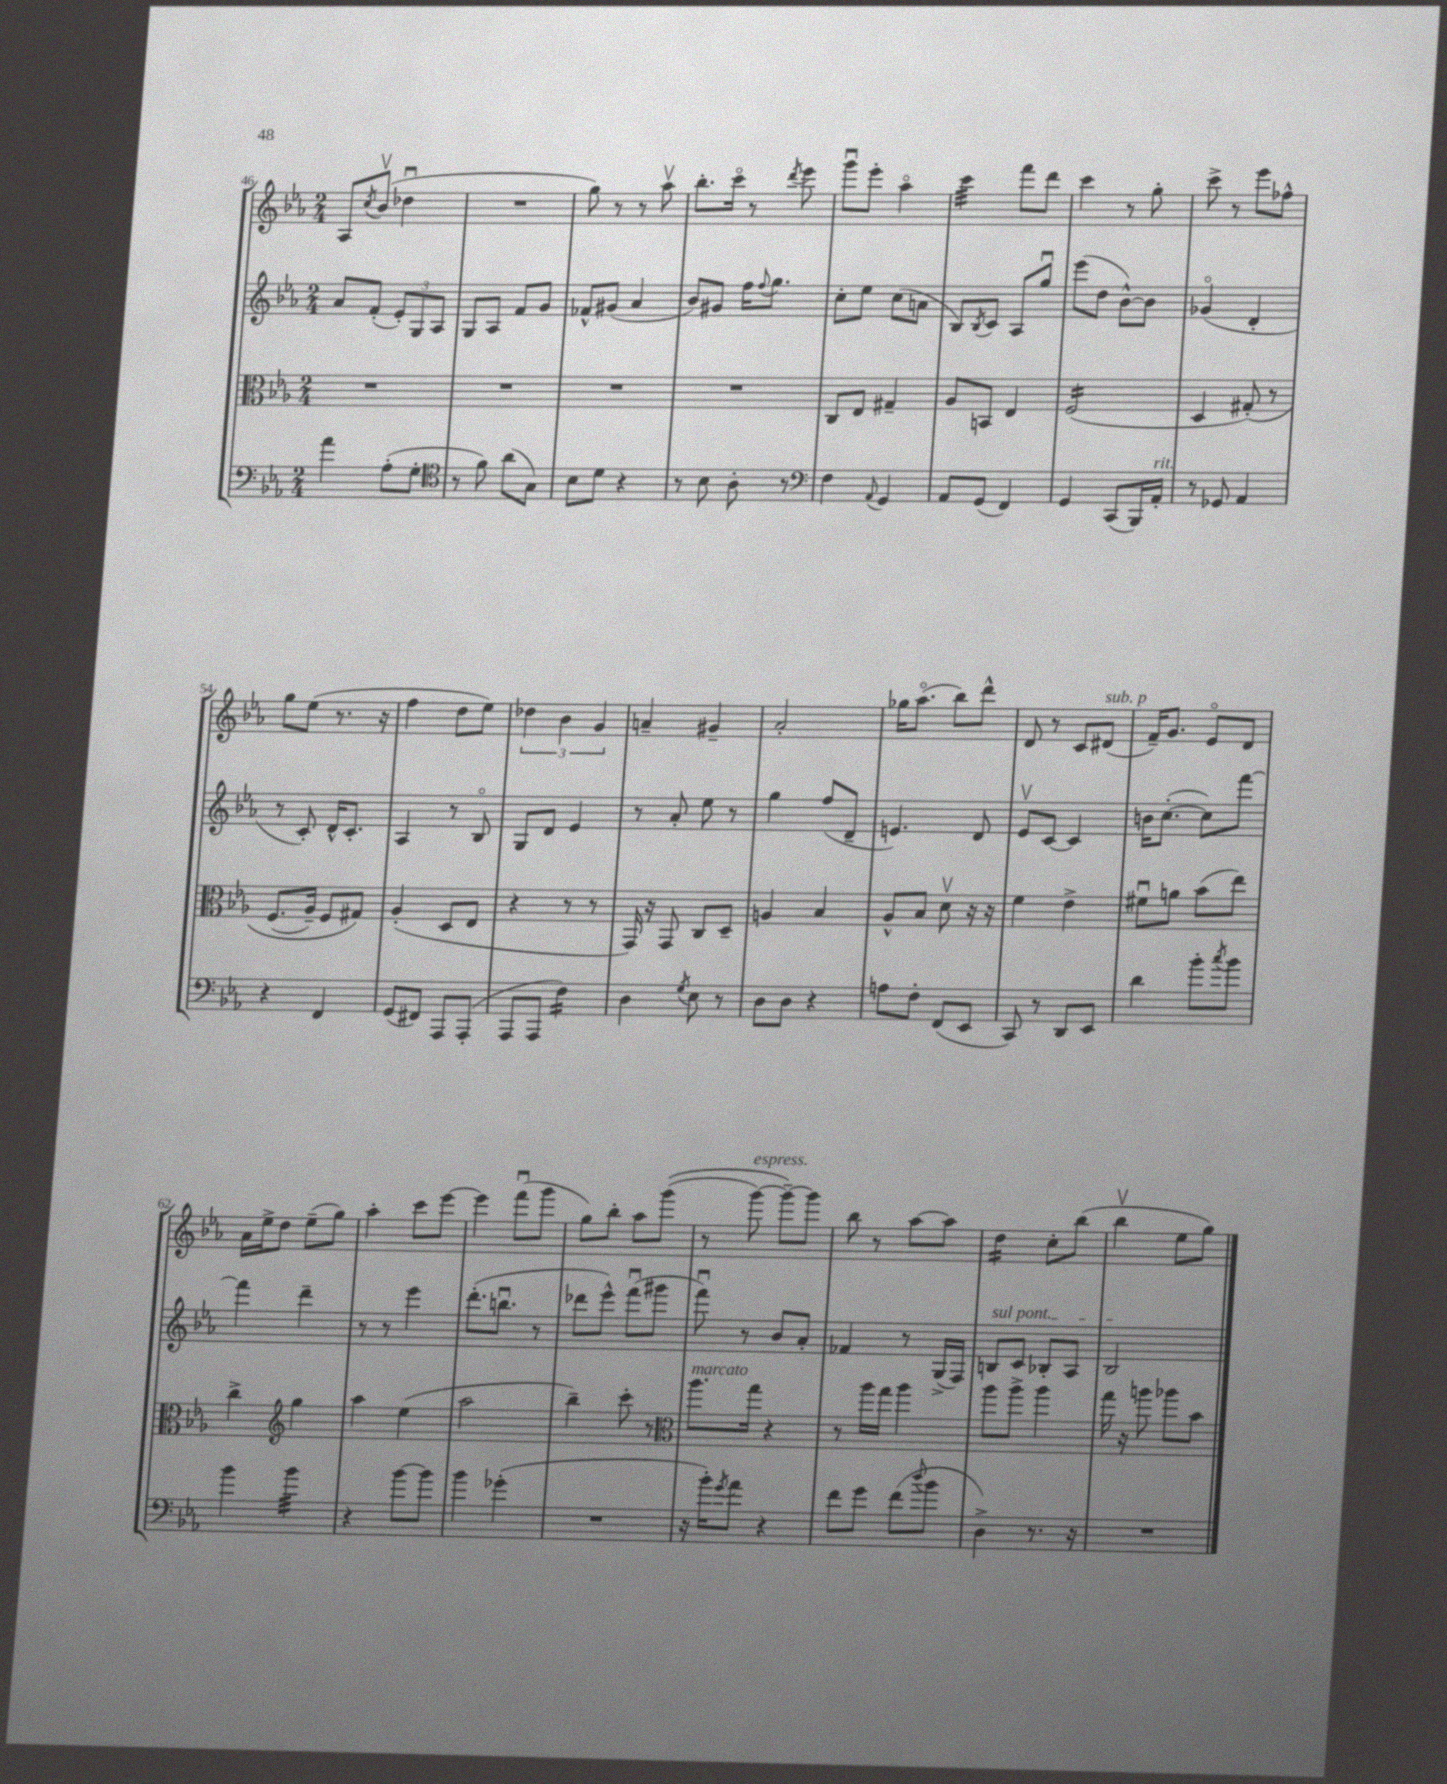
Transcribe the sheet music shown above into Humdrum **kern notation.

**kern	**kern	**kern	**kern
*staff4	*staff3	*staff2	*staff1
*clefF4	*clefC3	*clefG2	*clefG2
*k[b-e-a-]	*k[b-e-a-]	*k[b-e-a-]	*k[b-e-a-]
*M2/4	*M2/4	*M2/4	*M2/4
4a-	2r	8a-	8A-
.	.	.	8qcc
.	.	(8f'	(8b-v
(8A-'	.	12e-')	4dd-u
.	.	12G	.
8G'	.	.	.
.	.	12A-	.
=	=	=	=
*clefC4	*	*	*
8r	2r	8G	2r
8f)	.	8A-	.
(8a-	.	8f	.
8G)	.	8g	.
=	=	=	=
8B-	2r	8f-^^	8gg)
8d	.	(8g#	8r
4r	.	4a-	8r
.	.	.	8aa-v
=	=	=	=
8r	2r	8b-)	8.bb-'
8B-	.	8g#	.
.	.	.	16ccco
8A-'	.	16ff	8r
.	.	8qqff	.
.	.	8.gg	.
.	.	.	8qddd
8r	.	.	8eee-
=	=	=	=
*clefF4	*	*	*
4F	8C	8cc'	8gggu
.	8E-	8ee-	8eee-'
8qqAA-	.	.	.
4GG	4G#~	(8cc	4aa-o
.	.	8a	.
=	=	=	=
8AA-	8A-	8B-)	4ccc
.	.	8qB-	.
(8GG	8BB	8c	.
4FF)	4E-	8A-	8fff
.	.	8ggu	8ddd
=	=	=	=
4GG	(2F	(8eee-	4ccc
.	.	8dd	.
(8CC	.	[8b-^^)	8r
16BBB-)	.	8b-]	8gg'
16AA-'	.	.	.
=	=	=	=
8r	4D	(4g-o	8ccc^
8GG-	.	.	8r
4AA-	&(8G#')	4d'	8eee-
.	8r	.	8ff-^^
=	=	=	=
4r	(8.F	8r	8gg
.	.	8c')	(8ee-
.	16A-~)	.	.
4FF	8F	16d^^	8.r
.	.	8.c'	.
.	8G#&)	.	.
.	.	.	16r
=	=	=	=
(8GG	(4A-'	4A-	4ff
8FF#)	.	.	.
8AAA-	8D	8r	8dd
(8AAA-'	8E-	8B-o	8ee-)
=	=	=	=
8AAA-	4r	8G	6dd-
8AAA-	.	8d	.
.	.	.	6b-
4F)	8r	4e-	.
.	.	.	6g
.	8r	.	.
=	=	=	=
4D	16GG)	8r	4a~
.	16r	.	.
.	8GG	8a-'	.
8qG	.	.	.
8E-	8C	8ee-	4g#~
8r	8D~	8r	.
=	=	=	=
8D	4A	4gg	2a-'
8D	.	.	.
4r	4B-	(8ff	.
.	.	8d~	.
=	=	=	=
8A	8A-^^	4.e)	16gg-
.	.	.	(8.aa-o
8F'	8B-	.	.
(8FF	8dv	.	8bb-)
8EE-	16r	8d	8ddd^^
.	16r	.	.
=	=	=	=
8CC)	4f	8e-v	8d
8r	.	[8c	8r
8DD	4e-^	4c]	8c
8EE-	.	.	(8d#
=	=	=	=
4d	8f#u	16b	16f~)
.	.	([8.cc'	8.g
.	8a	.	.
8b-'	(8b-	8cc])	8e-o
8qcc	.	.	.
8b-	8ee-)	[8fff	8d
=	=	=	=
4b-	4cc^	4fff]	16a-
.	.	.	16ee-^
.	.	.	8dd
*	*clefG2	*	*
4b-	4gg	4ddd~	(8ee-~
.	.	.	8gg)
=	=	=	=
4r	4aa-	8r	4aa-'
.	.	8r	.
[8b-	(4ee-	4eee-	8ccc
8b-]	.	.	[8eee-
=	=	=	=
4b-	2aa-	(8.ddd'	4eee-]
.	.	8.bbu	.
(4g-'	.	.	(8fffu
.	.	8r	8ggg
=	=	=	=
2r	4bb-~)	8ddd-	8gg)
.	.	8eee-^^)	8bb-'
.	8ccc'	(8fffu	8aa-
.	8r	8ggg#	&((8ggg
=	=	=	=
*	*clefC3	*	*
16r	8.aa-	8fffu)	8r
16b-')	.	.	.
8qg	.	.	.
8a-	.	8r	[8ggg)
.	16gg	.	.
4r	4r	8b-	8ggg~_&)
.	.	8a-'	8ggg]
=	=	=	=
8f	8r	4f-	8bb-
8g	16aa-	.	8r
.	16gg	.	.
(8f	4aa-	8r	[8aa-
8qqdd	.	.	.
8b-	.	(16G^	8aa-]
.	.	16F)	.
=	=	=	=
4D^)	8aa-	8B	4dd
.	8aa-^	8c	.
8.r	4aa-	8B-'	8cc'
.	.	8A-	(8bb-
16r	.	.	.
=	=	=	=
2r	16gg	2B-	4bb-v
.	16r	.	.
.	8aa	.	.
.	8aa-	.	8ee-
.	8b-	.	8gg)
==	==	==	==
*-	*-	*-	*-
